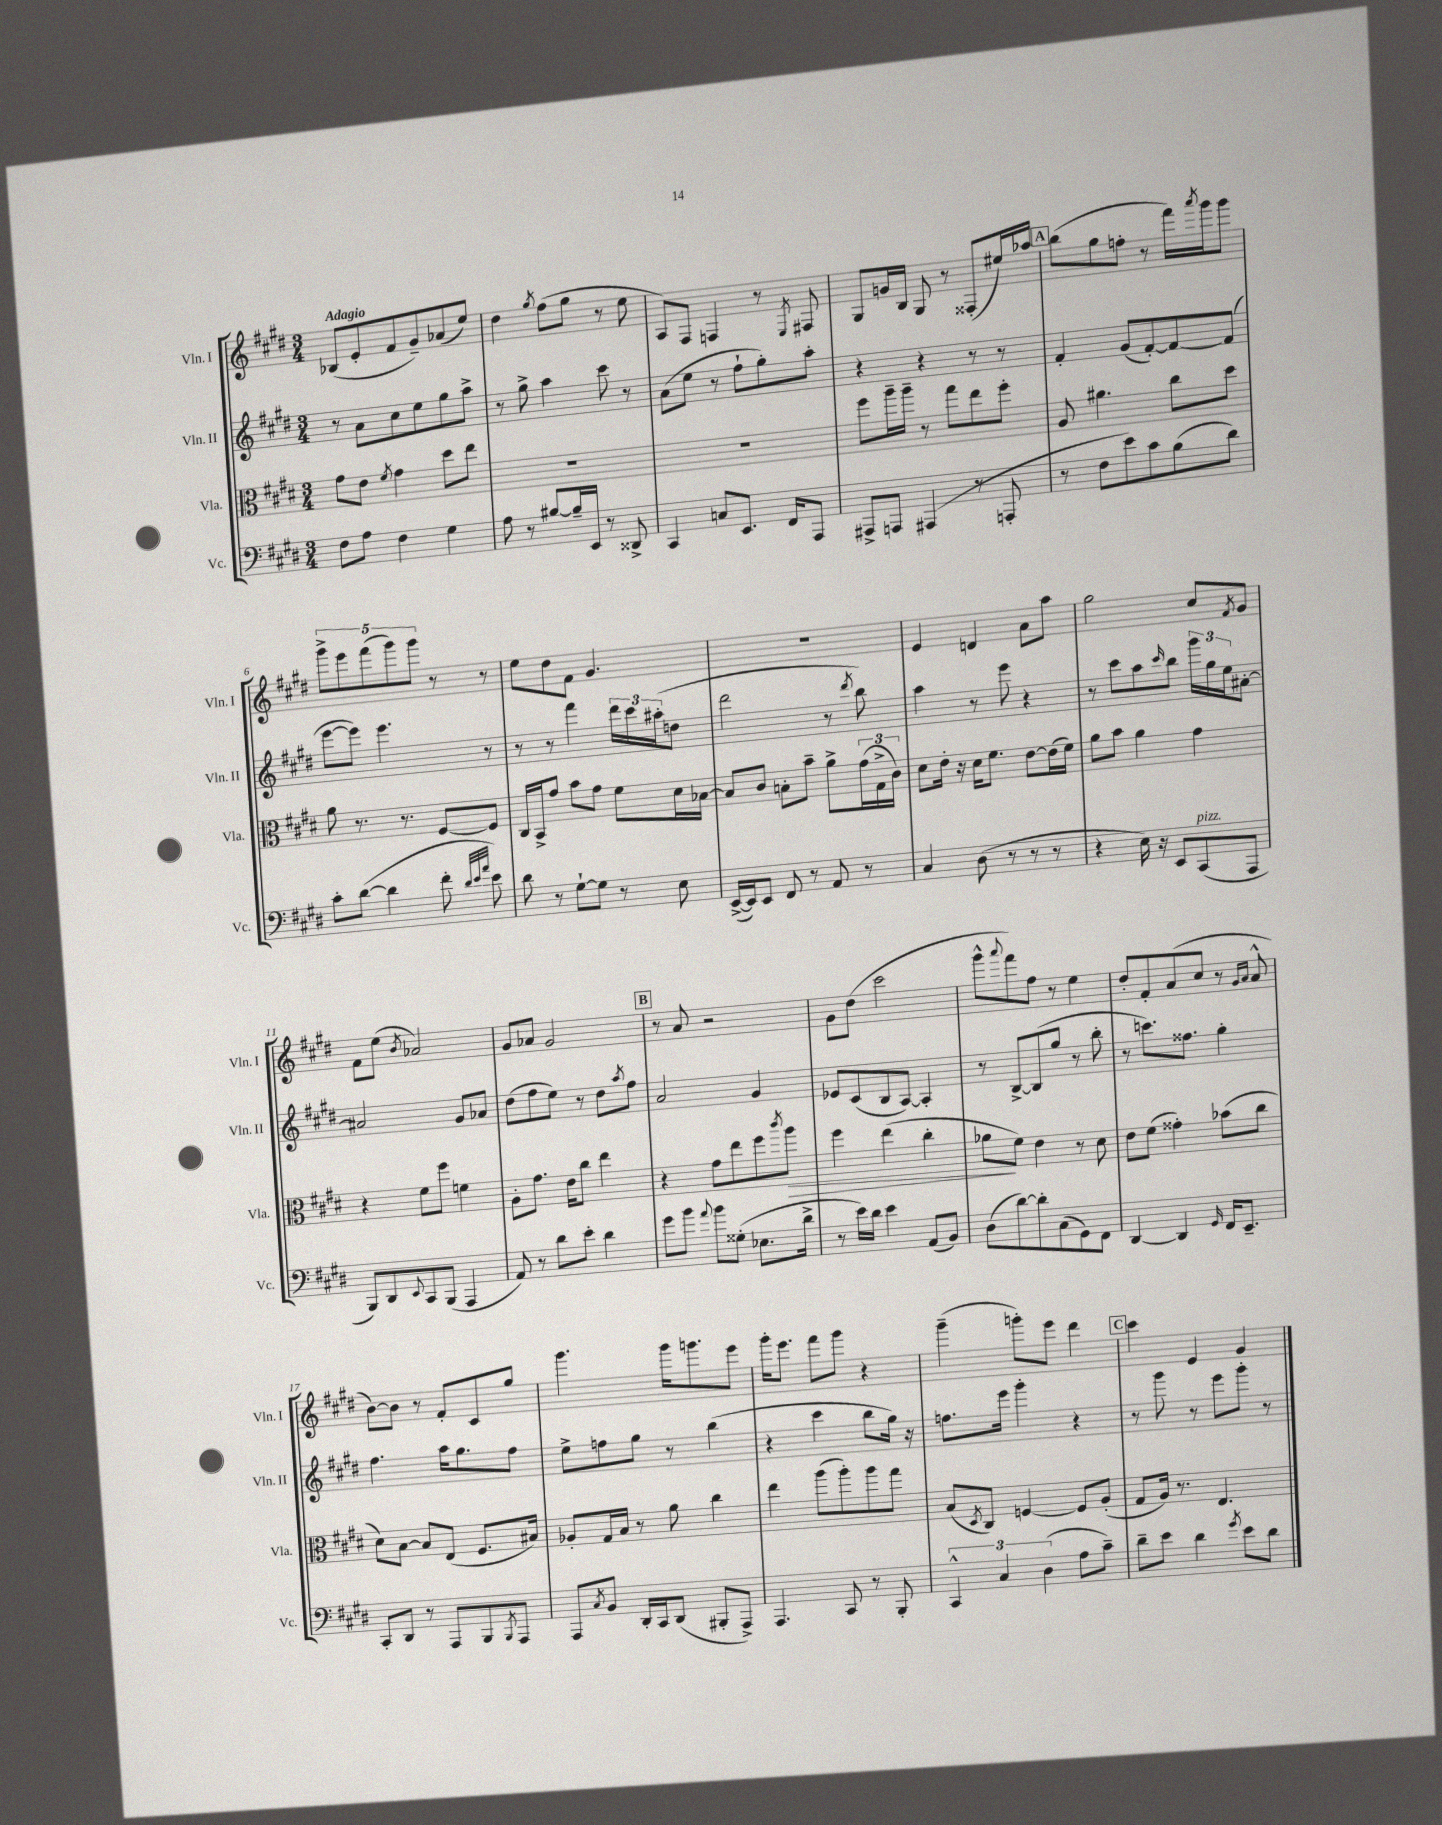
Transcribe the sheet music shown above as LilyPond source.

<<
\new StaffGroup <<
\new Staff = "s0" \with { instrumentName = "Vln. I" shortInstrumentName = "Vln. I" } {
    \clef treble \key e \major \numericTimeSignature \time 3/4 \tempo "Adagio"
    bes8( e'8-. fis'8 gis'8--) aes'8( e''8) |
    dis''4 \acciaccatura { gis''8 } fis''8( gis''8 r8 e''8 |
    a8) fis8 f4 r8 \acciaccatura { e8 } fis8 |
    gis8 g'16 b16 gis8 r8 fisis8-.( eis''16) aes''16 |
    \mark \markup { \box "A" } b''8( gis''8 f''8-. r8 fis'''16) \acciaccatura { a'''8 } gis'''16 gis'''8 |
    \tuplet 5/4 { gis'''8-> e'''8 fis'''8( gis'''8) gis'''8 } r8 r8 |
    e''8 dis''8 fis'8 gis'4. |
    R2. |
    e'4 d'4 a'8 a''8 |
    gis''2 cis''8 \acciaccatura { fis'8 } gis'8 |
    fis'8 e''8( \acciaccatura { b'8 } aes'2) |
    gis'8 aes'8 gis'2 |
    \mark \markup { \box "B" } r8 a'8 r2 |
    gis'8 dis''8( cis'''2 |
    gis'''8-^ \appoggiatura { a'''8 } fis'''8) fis''8 r8 e''4 |
    dis''8-. fis'8-. a'8( cis''8 r8 \grace { gis'16 a'16 } a'8-^ |
    b'8~) b'8 r8 fis'8-. cis'8 gis''8 |
    gis'''4. gis'''16 g'''8. e'''8 |
    gis'''16-. e'''8. fis'''8 gis'''8 r4 |
    gis'''4--( g'''8-.) e'''8 dis'''4 |
    \mark \markup { \box "C" } cis'''4 e'4 gis'4 \bar "|." |
}
\new Staff = "s1" \with { instrumentName = "Vln. II" shortInstrumentName = "Vln. II" } {
    \clef treble \key e \major \numericTimeSignature \time 3/4
    r8 a'8 cis''8 e''8 gis''8 a''8-> |
    r8 gis''8-> a''4 cis'''8 r8 |
    a'8( e''8 r8 fis''8-! gis''8-.) a''8-. |
    r4 r4 r8 r8 |
    \mark \markup { \box "A" } fis'4-. gis'8( fis'8~-.) fis'8~ fis'8( |
    e'''8~ e'''8) e'''4. r8 |
    r8 r8 fis'''4 \tuplet 3/2 { dis'''16 cis'''16 ais''16-.( } d''8 |
    dis'''2 r8 \acciaccatura { dis'''8 } b''8) |
    a''4 r8 e'''8 r4 |
    r8 cis'''8 a''8 \grace { cis'''16 } b''8 \tuplet 3/2 { gis'''16 gis''16 e''16 } ais'8~-. |
    ais'2 gis'8 aes'8 |
    dis''8( fis''8 e''8) r8 dis''8 \acciaccatura { a''8 } fis''8 |
    \mark \markup { \box "B" } a'2 gis'4 |
    ees'8 cis'8( b8 a8~) a4-. |
    r8 b8~-> b8( gis''8 r8 b''8-. |
    r8 c'''8.) fisis''8. gis''4-. |
    fis''4. a''16 gis''8. fis''8 |
    e''8-> f''8 gis''8 r8 b''4( |
    r4 cis'''4 b''8 gis''16) r16 |
    f''8. e'''16 gis'''4-. r4 |
    \mark \markup { \box "C" } r8 gis'''8 r8 e'''8 gis'''8-. r8 \bar "|." |
}
\new Staff = "s2" \with { instrumentName = "Vla." shortInstrumentName = "Vla." } {
    \clef alto \key e \major \numericTimeSignature \time 3/4
    gis'8 e'8 \acciaccatura { fis'8 } gis'4 dis''8 e''8 |
    R2. |
    R2. |
    fis''8 a''16-- a''16-- r8 gis''8 e''8 fis''8-. |
    \mark \markup { \box "A" } a8 ais'4. cis''8 dis''8 |
    a'8 r8. r8. fis8~ fis8 |
    cis16 b,16-> gis'8 b'8 gis'8 fis'8 dis'16 bes16~ |
    bes8 cis'8 b8-. b'8-- a'8-> \tuplet 3/2 { gis'16( gis16-> cis'16) } |
    dis'8 e'16-. r16 dis'16 fis'8. e'8~ e'16( fis'16) |
    a'8 b'8 a'4 gis'4 |
    r4 fis'8 fis''8 f'4 |
    a8-. gis'8. e'16 cis''8 e''4 |
    \mark \markup { \box "B" } r4 gis'8 e''8 fis''8 \acciaccatura { cis'''8 } a''8\> |
    fis''4 e''4( cis''4-. |
    aes'8\! fis'8) e'4 r8 dis'8 |
    e'8 fis'8( gisis'4-.) bes'8( cis''8 |
    dis'8) b8~ b8 e8( fis8. bis16) |
    aes8-. gis16 b16 r8 a'8 cis''4 |
    e''4 a''8( a''8-.) a''8 gis''8 |
    b8( \acciaccatura { dis8 } cis8) f4~ f8 a8-.( |
    \mark \markup { \box "C" } gis8 a16) r8. e4. \bar "|." |
}
\new Staff = "s3" \with { instrumentName = "Vc." shortInstrumentName = "Vc." } {
    \clef bass \key e \major \numericTimeSignature \time 3/4
    fis8 a8 fis4 gis4 |
    a8 r8 bis8~ bis16-- e,16 r8 disis,8-> |
    cis,4 c8 e,8. fis,16 a,,8 |
    ais,,8-> a,,8 ais,,4( r8 a,,8-. |
    \mark \markup { \box "A" } r8 fis8 e'8) cis'8 b8( dis'8) |
    cis'8-. dis'8~( dis'4 fis'8-. \grace { dis'32 e'32 a'32 } e'8) |
    dis'8 r8 gis8~-! gis8 r8 e8 |
    e,16~->( e,16) e,8 fis,8 r8 a,8 r8 |
    cis4 dis8( r8 r8 r8 |
    r4 e16) r16 e,8 cis,8^\markup { \italic "pizz." }( a,,8 |
    b,,8) dis,8 \appoggiatura { e,8 } cis,8 b,,8( a,,4 |
    a,8) r8 dis'8 e'8-. dis'4 |
    \mark \markup { \box "B" } gis'8 b'8 \appoggiatura { a'8 } b'8 gisis8-.( ees8. dis'16-> |
    r8 e'16) dis'16 e'4 a,8( b,8) |
    dis8( dis'8~) dis'8-. cis8( gis,8) fis,8 |
    dis,4~ dis,4 \grace { gis,16 } fis,16 e,8.-- |
    cis,8-. dis,8 r8 a,,8 b,,8 \acciaccatura { b,,8 } a,,8 |
    a,,8 \acciaccatura { cis8 } b,8 dis,16-. cis,16 dis,8( bis,,8-. a,,8->) |
    a,,4. cis,8 r8 b,,8-. |
    \tuplet 3/2 { cis,4-^ cis4 dis4( } a8 cis'8--) |
    \mark \markup { \box "C" } dis'8-- e'8 dis'4 \acciaccatura { gis'8 } e'8 dis'8 \bar "|." |
}
>>
>>
